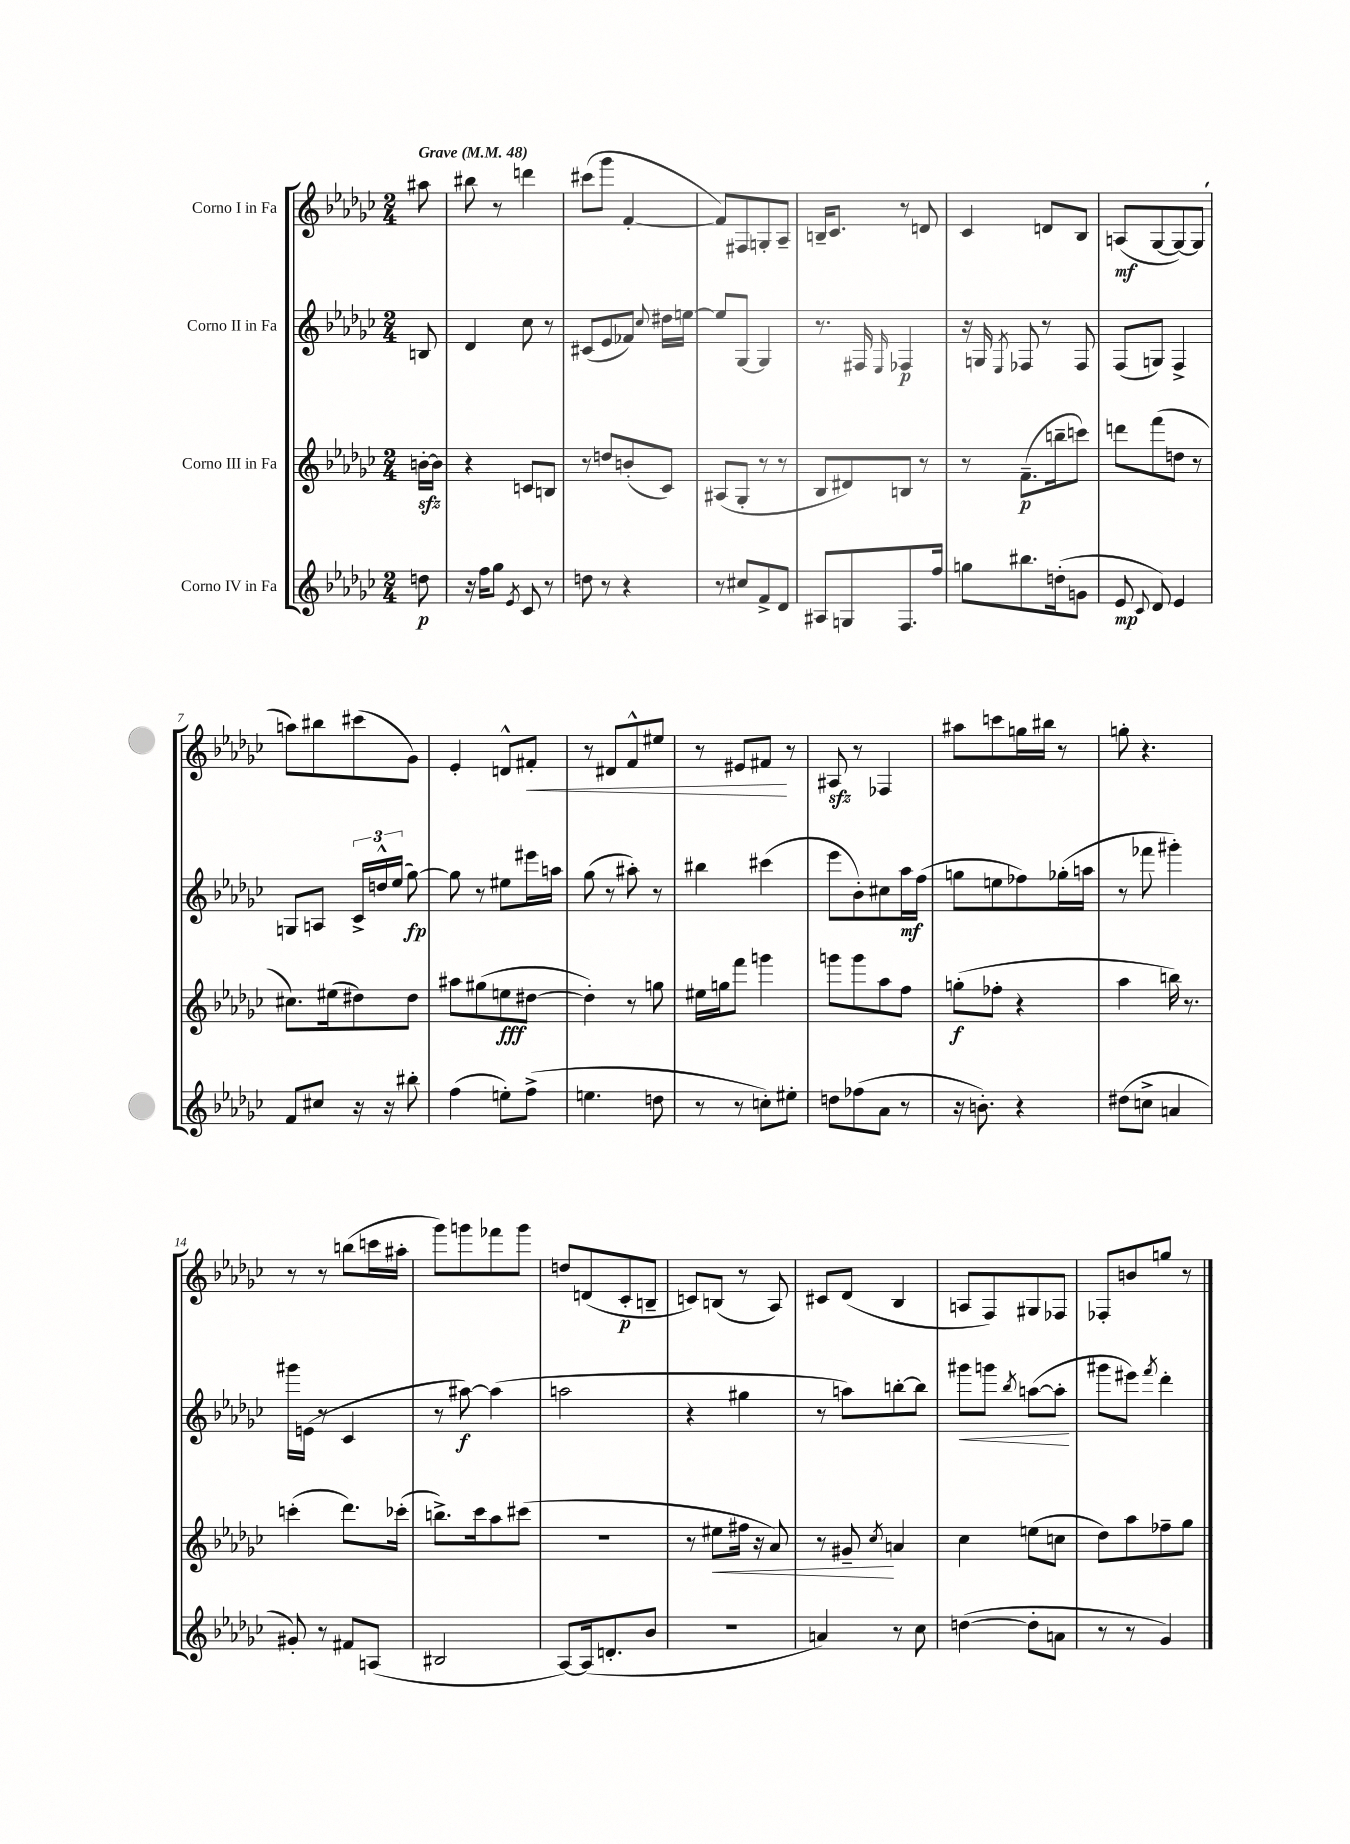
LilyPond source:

<<
\new StaffGroup <<
\new Staff = "s0" \with { instrumentName = "Corno I in Fa" } {
    \clef treble \key ges \major \numericTimeSignature \time 2/4 \partial 8 \tempo "Grave" 4 = 48
    \autoBeamOff ais''8 |
    bis''8 r8 d'''4 |
    cis'''8[( ges'''8] f'4~-. |
    f'8[) fis8 g8-. aes8]-- |
    b16[-- ces'8.] r8 d'8 |
    ces'4 d'8[ bes8] |
    a8[\mf( ges8~ ges8~) ges8]( |
    a''8[) bis''8 cis'''8( ges'8]) |
    ees'4-. d'8[-^ fis'8]-.\< |
    r8 dis'8[ f'8-^ eis''8] |
    r8 eis'8[ fis'8]\! r8 |
    ais8\sfz r8 fes4 |
    ais''8[ c'''8 g''16 bis''16] r8 |
    g''8-. r4. |
    r8 r8 b''8[( c'''16 ais''16]-. |
    ges'''8[) g'''8 fes'''8 g'''8] |
    d''8[ d'8( ces'8-.\p b8]-- |
    c'8[) b8]( r8 aes8) |
    cis'8[ des'8]( bes4 |
    a8[ f8) gis8 fes8] |
    fes8[-. b'8 g''8] r8 \bar "|." |
}
\new Staff = "s1" \with { instrumentName = "Corno II in Fa" } {
    \clef treble \key ges \major \numericTimeSignature \time 2/4 \partial 8
    \autoBeamOff b8 |
    des'4 ces''8 r8 |
    cis'8[( ees'8 fes'8]) \appoggiatura { ces''8 } dis''16[ e''16]~ |
    e''8[ ges8]~ ges4 |
    r8. fis16 \grace { ees16 } fes4\p |
    r16 g16 \acciaccatura { ees8 } fes8 r8 fes8 |
    f8[( g8]) f4-> |
    g8[ a8] \tuplet 3/2 { ces'16[-> d''16-^ ees''16]( } ges''8~\fp) |
    ges''8 r8 eis''8[ eis'''16 a''16] |
    ges''8( r8 ais''8-.) r8 |
    bis''4 cis'''4( |
    ees'''8[ bes'8-.) cis''8 aes''16\mf f''16]( |
    g''8[ e''8 fes''8) ges''16-.( a''16] |
    r8 fes'''8 gis'''4-.) |
    gis'''16[ e'16]( r8 ces'4 |
    r8 ais''8~\f) ais''4( |
    a''2 |
    r4 gis''4 |
    r8 a''8[) b''8~-. b''8] |
    gis'''8[\< g'''8] \acciaccatura { bes''8 } a''8[~( a''8]-.\! |
    gis'''8[ eis'''8]) \acciaccatura { f'''8 } des'''4-. \bar "|." |
}
\new Staff = "s2" \with { instrumentName = "Corno III in Fa" } {
    \clef treble \key ges \major \numericTimeSignature \time 2/4 \partial 8
    \autoBeamOff b'16[~-.\sfz b'16] |
    r4 c'8[ b8] |
    r8 d''8[ b'8-.( ces'8]) |
    ais8[( ges8]-. r8 r8 |
    bes8[ dis'8) b8] r8 |
    r8 f'8.[--\p( b''16-- c'''8]) |
    d'''8[ f'''8( d''8] r8 |
    cis''8.[) eis''16( dis''8) dis''8] |
    ais''8[ gis''8( e''8\fff dis''8]~ |
    dis''4-.) r8 g''8 |
    eis''16[ g''16 f'''8] g'''4 |
    g'''8[ g'''8 aes''8 f''8] |
    g''8[-.\f( fes''8]-. r4 |
    aes''4 b''16) r8. |
    c'''4-.( des'''8.[) ces'''16]-.( |
    b''8.[->) ces'''16 aes''8 cis'''8]( |
    R2 |
    r8 eis''8[\< fis''16] r16 aes'8) |
    r8 gis'8--\! \acciaccatura { ces''8 } a'4 |
    ces''4 e''8[( c''8] |
    des''8[) aes''8 fes''8-- ges''8] \bar "|." |
}
\new Staff = "s3" \with { instrumentName = "Corno IV in Fa" } {
    \clef treble \key ges \major \numericTimeSignature \time 2/4 \partial 8
    \autoBeamOff d''8\p |
    r16 f''16[ ges''8] \acciaccatura { ees'8 } ces'8 r8 |
    d''8 r8 r4 |
    r8 cis''8[ f'8-> des'8] |
    ais8[ g8 f8. f''16] |
    g''8[ bis''8. d''16-.( g'8] |
    ees'8\mp \appoggiatura { ces'8 } des'8) ees'4 |
    f'8[ cis''8] r16 r16 bis''8-. |
    f''4( e''8[-.) f''8]->( |
    e''4. d''8 |
    r8 r8 c''8[-.) eis''8]-. |
    d''8[ fes''8( aes'8] r8 |
    r16 b'8.-.) r4 |
    dis''8[( c''8]-> a'4 |
    gis'8-.) r8 fis'8[ a8]( |
    bis2 |
    aes8[~) aes16( d'8.-. bes'8] |
    r2 |
    a'4) r8 ces''8 |
    d''4~( d''8[-. a'8] |
    r8 r8 ges'4) \bar "|." |
}
>>
>>
